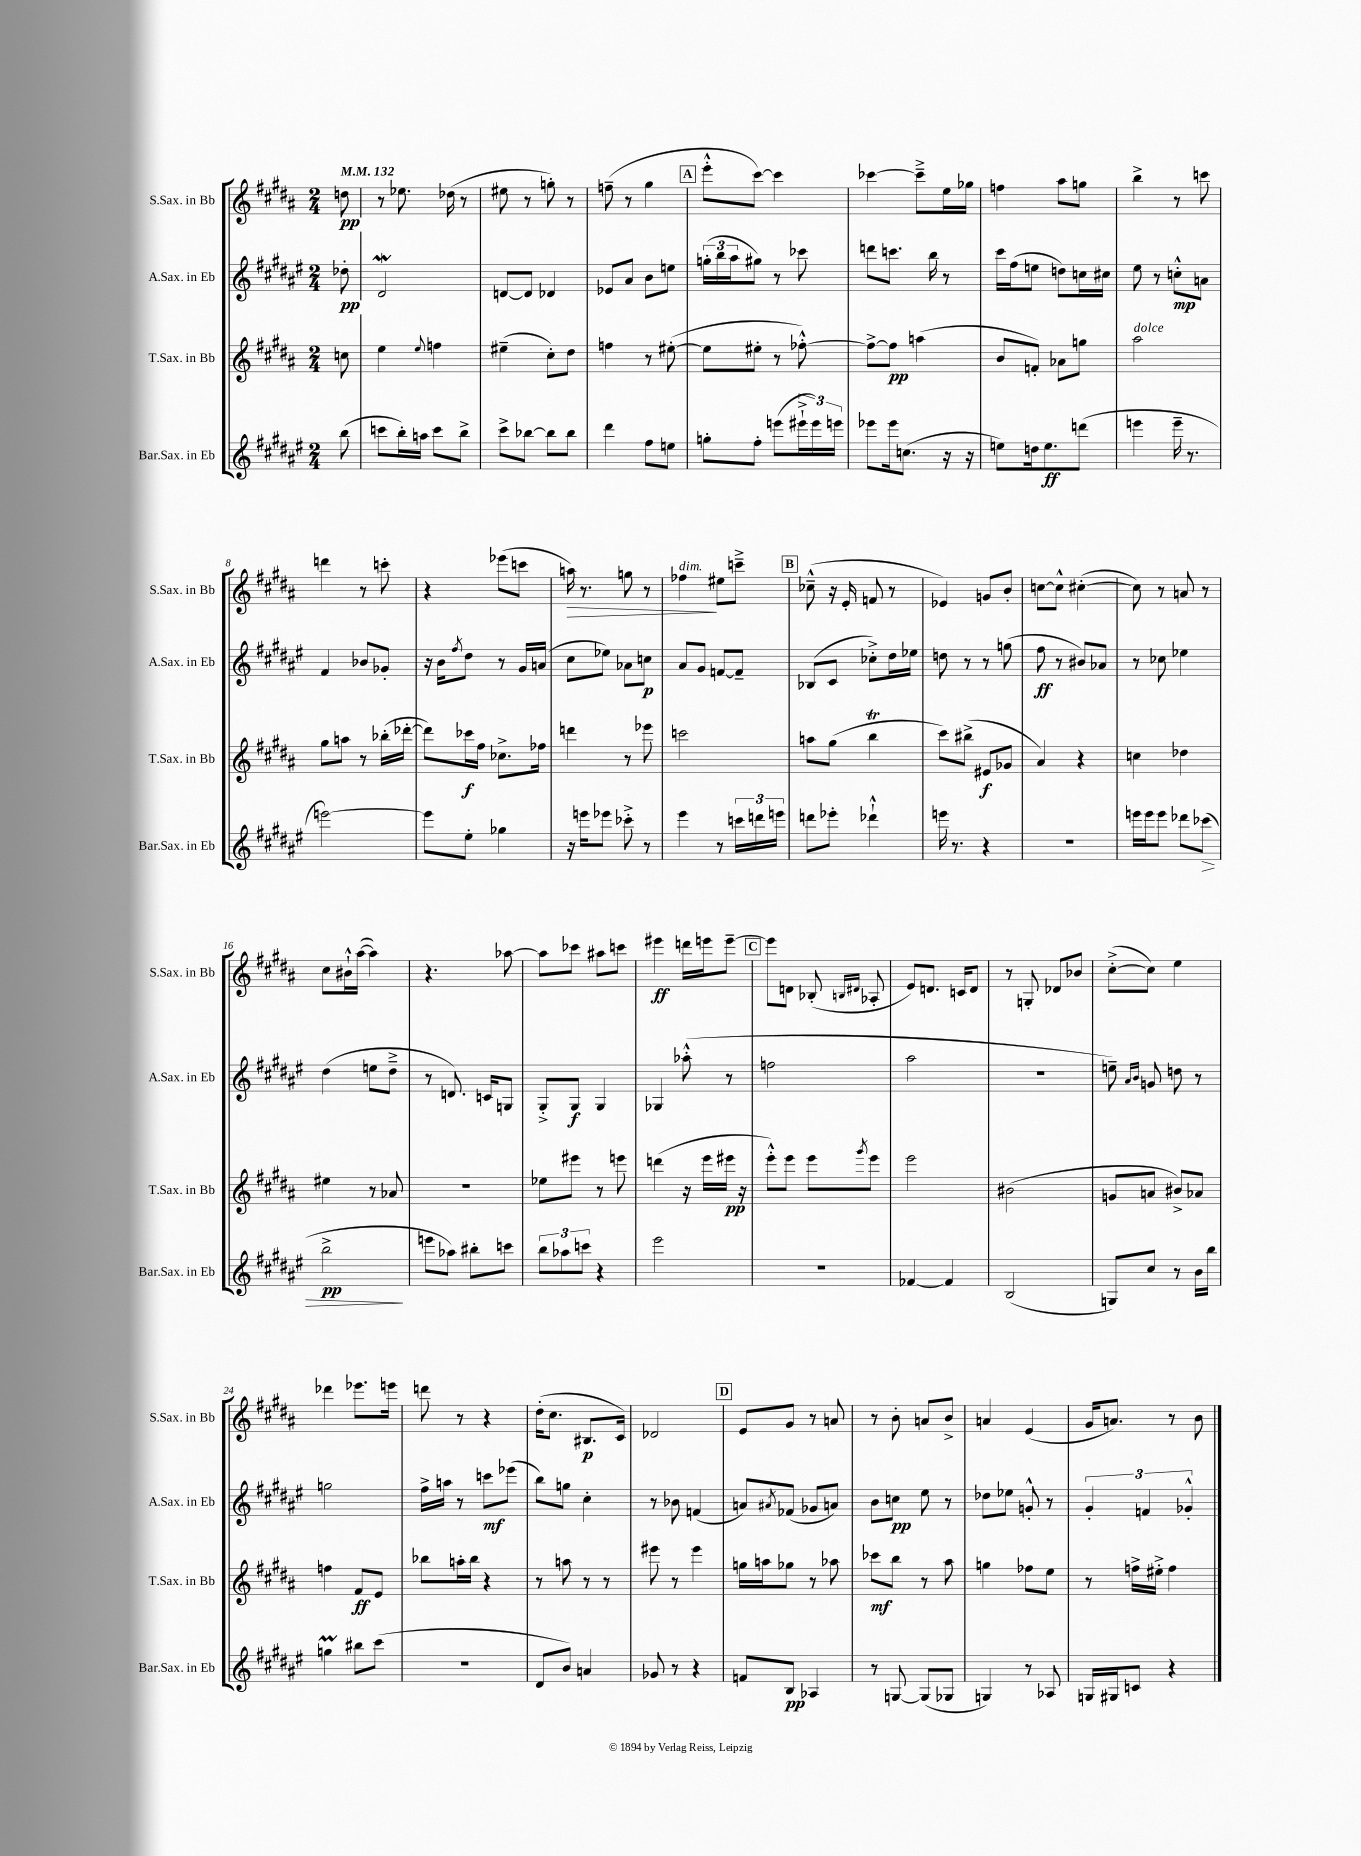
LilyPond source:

<<
\new StaffGroup <<
\new Staff = "s0" \with { instrumentName = "S.Sax. in Bb" shortInstrumentName = "S.Sax. in Bb" } {
    \clef treble \key b \major \numericTimeSignature \time 2/4 \partial 8 \tempo 4 = 132
    d''8\pp |
    r8 ees''8. des''16( r8 |
    eis''8 r8 g''8-.) r8 |
    f''8--( r8 gis''4 |
    \mark \markup { \box "A" } e'''8-.-^ cis'''8~) cis'''4 |
    ces'''4~ ces'''8---> e''16 ges''16 |
    f''4 ais''8 g''8 |
    b''4-> r8 c'''8 |
    d'''4 r8 c'''8-. |
    r4 ees'''8( c'''8 |
    a''16\>) r8. g''8 r8 |
    fes''4\!^\markup { \italic "dim." } eis''8 c'''8---> |
    \mark \markup { \box "B" } ces''8---^( r16 e'16-. f'8 r8 |
    ees'4) g'8 b'8-. |
    c''8~ c''8-^ cis''4~-.( |
    cis''8) r8 a'8 r8 |
    cis''8 bis'16-!-^ ais''16~( ais''4) |
    r4. aes''8~ |
    aes''8 ces'''8 ais''8 c'''8 |
    eis'''4\ff d'''16 e'''16 e'''8~-- |
    \mark \markup { \box "C" } e'''8 d'8 bes8-.( \grace { b16 dis'16 } aes8-. |
    e'8) d'8. c'16 d'8 |
    r8 g8-. des'8 bes'8 |
    cis''8~-.->( cis''8) e''4 |
    des'''4 ees'''8. e'''16 |
    d'''8 r8 r4 |
    dis''16-.( cis''8. bis8.\p cis'16) |
    des'2 |
    \mark \markup { \box "D" } e'8 gis'8 r8 a'8 |
    r8 b'8-. a'8 b'8-> |
    a'4 e'4( |
    gis'16 a'8.) r8 b'8 \bar "|." |
}
\new Staff = "s1" \with { instrumentName = "A.Sax. in Eb" shortInstrumentName = "A.Sax. in Eb" } {
    \clef treble \key fis \major \numericTimeSignature \time 2/4 \partial 8
    des''8-.\pp |
    dis'2\mordent |
    d'8~ d'8 des'4 |
    ees'8 ais'8 b'8 e''8 |
    \mark \markup { \box "A" } \tuplet 3/2 { g''16-.( b''16 ais''16 } gis''8) r8 ces'''8 |
    d'''8 c'''8. b''16 r8 |
    cis'''16 fis''16( e''8 d''8) c''16 cis''16 |
    eis''8 r8 c''8-.-^\mp a'8 |
    fis'4 bes'8 ges'8-. |
    r16 b'16 \acciaccatura { fis''8 } dis''8 r8 gis'16 a'16( |
    cis''8 ees''8) aes'8 c''8\p |
    ais'8 gis'8 f'8~ f'8-- |
    \mark \markup { \box "B" } bes8( cis'8 ces''8-.->) dis''16 ees''16 |
    d''8 r8 r8 g''8( |
    fis''8\ff r8 bis'8) aes'8 |
    r8 ces''8 ees''4 |
    dis''4( e''8 dis''8---> |
    r8 d'8.) c'16 g8 |
    gis8-.-> gis8\f gis4 |
    ges4 aes''8-.-^( r8 |
    \mark \markup { \box "C" } f''2 |
    ais''2 |
    r2 |
    e''8--) \grace { ais'16 b'16 } g'8 d''8 r8 |
    g''2 |
    fis''16-> a''16 r8 c'''8\mf ees'''8( |
    b''8) g''8 cis''4-. |
    r8 bes'8 f'4( |
    \mark \markup { \box "D" } a'8) \acciaccatura { ais'8 } fes'8( ges'8 a'8) |
    b'8 c''8\pp eis''8 r8 |
    des''8 ees''8 g'8-.-^ r8 |
    \tuplet 3/2 { gis'4-. f'4 ges'4-.-^ } \bar "|." |
}
\new Staff = "s2" \with { instrumentName = "T.Sax. in Bb" shortInstrumentName = "T.Sax. in Bb" } {
    \clef treble \key b \major \numericTimeSignature \time 2/4 \partial 8
    c''8 |
    e''4 \appoggiatura { e''8 } f''4 |
    eis''4--( cis''8-.) dis''8 |
    f''4 r8 eis''8~-.( |
    \mark \markup { \box "A" } eis''8 eis''8-. r8 fes''8~-.-^) |
    fes''8~-> fes''8\pp a''4( |
    b'8 f'8-.) aes'8 g''8 |
    ais''2^\markup { \italic "dolce" } |
    gis''8 a''8 r8 bes''16-.( des'''16~-. |
    des'''8) ces'''16\f fis''16 ces''8.-> fes''16 |
    d'''4 r8 ees'''8 |
    c'''2 |
    \mark \markup { \box "B" } a''8 gis''8( b''4\trill |
    cis'''8) bis''8->( eis'8\f ges'8 |
    ais'4) r4 |
    c''4 des''4 |
    eis''4 r8 aes'8 |
    R2 |
    ees''8 eis'''8 r8 e'''8 |
    d'''4( r16 e'''16 eis'''16\pp r16 |
    \mark \markup { \box "C" } e'''8-.-^) e'''8 e'''8 \acciaccatura { gis'''8 } e'''8 |
    e'''2 |
    bis'2( |
    g'8 a'8 bis'8->) aes'8 |
    f''4 fis'8\ff e'8 |
    bes''8 a''16-. bes''16 r4 |
    r8 a''8 r8 r8 |
    eis'''8 r8 eis'''4 |
    \mark \markup { \box "D" } g''16 a''16 ges''8 r8 aes''8 |
    ces'''8\mf b''8 r8 ais''8 |
    g''4 fes''8 e''8 |
    r8 f''16-> eis''16-.-> f''4 \bar "|." |
}
\new Staff = "s3" \with { instrumentName = "Bar.Sax. in Eb" shortInstrumentName = "Bar.Sax. in Eb" } {
    \clef treble \key fis \major \numericTimeSignature \time 2/4 \partial 8
    b''8( |
    c'''8 b''16-.) a''16 c'''8 b''8-> |
    cis'''8-> bes''8~ bes''8 bes''8 |
    dis'''4 fis''8 e''8 |
    \mark \markup { \box "A" } g''8-. fis''8-. e'''8( \tuplet 3/2 { eis'''16-!-> eis'''16) e'''16 } |
    ees'''8 ees'''16 c''8.( r16 r16 |
    e''8) d''16 e''8.\ff d'''8( |
    e'''4 e'''16-- r8. |
    e'''2~) |
    e'''8 eis''8-. ges''4 |
    r16 e'''16 ees'''8 ces'''8-.-> r8 |
    eis'''4 r8 \tuplet 3/2 { c'''16 d'''16 e'''16 } |
    \mark \markup { \box "B" } d'''8 ees'''8-. des'''4-!-^ |
    e'''16 r8. r4 |
    r2 |
    e'''16 e'''16 e'''8 des'''8 ces'''8\>( |
    b''2->\pp\! |
    e'''8 aes''8) bis''8-. c'''8 |
    \tuplet 3/2 { b''8 aes''8 c'''8 } r4 |
    eis'''2 |
    \mark \markup { \box "C" } r2 |
    fes'4~ fes'4 |
    b2( |
    g8) cis''8 r8 b'16 b''16 |
    g''4\prall bis''8 cis'''8( |
    r2 |
    dis'8 b'8) a'4 |
    ges'8 r8 r4 |
    \mark \markup { \box "D" } f'8 b8\pp aes4 |
    r8 g8~ g8( ges8 |
    g4) r8 aes8 |
    g16 gis16 c'8 r4 \bar "|." |
}
>>
>>
